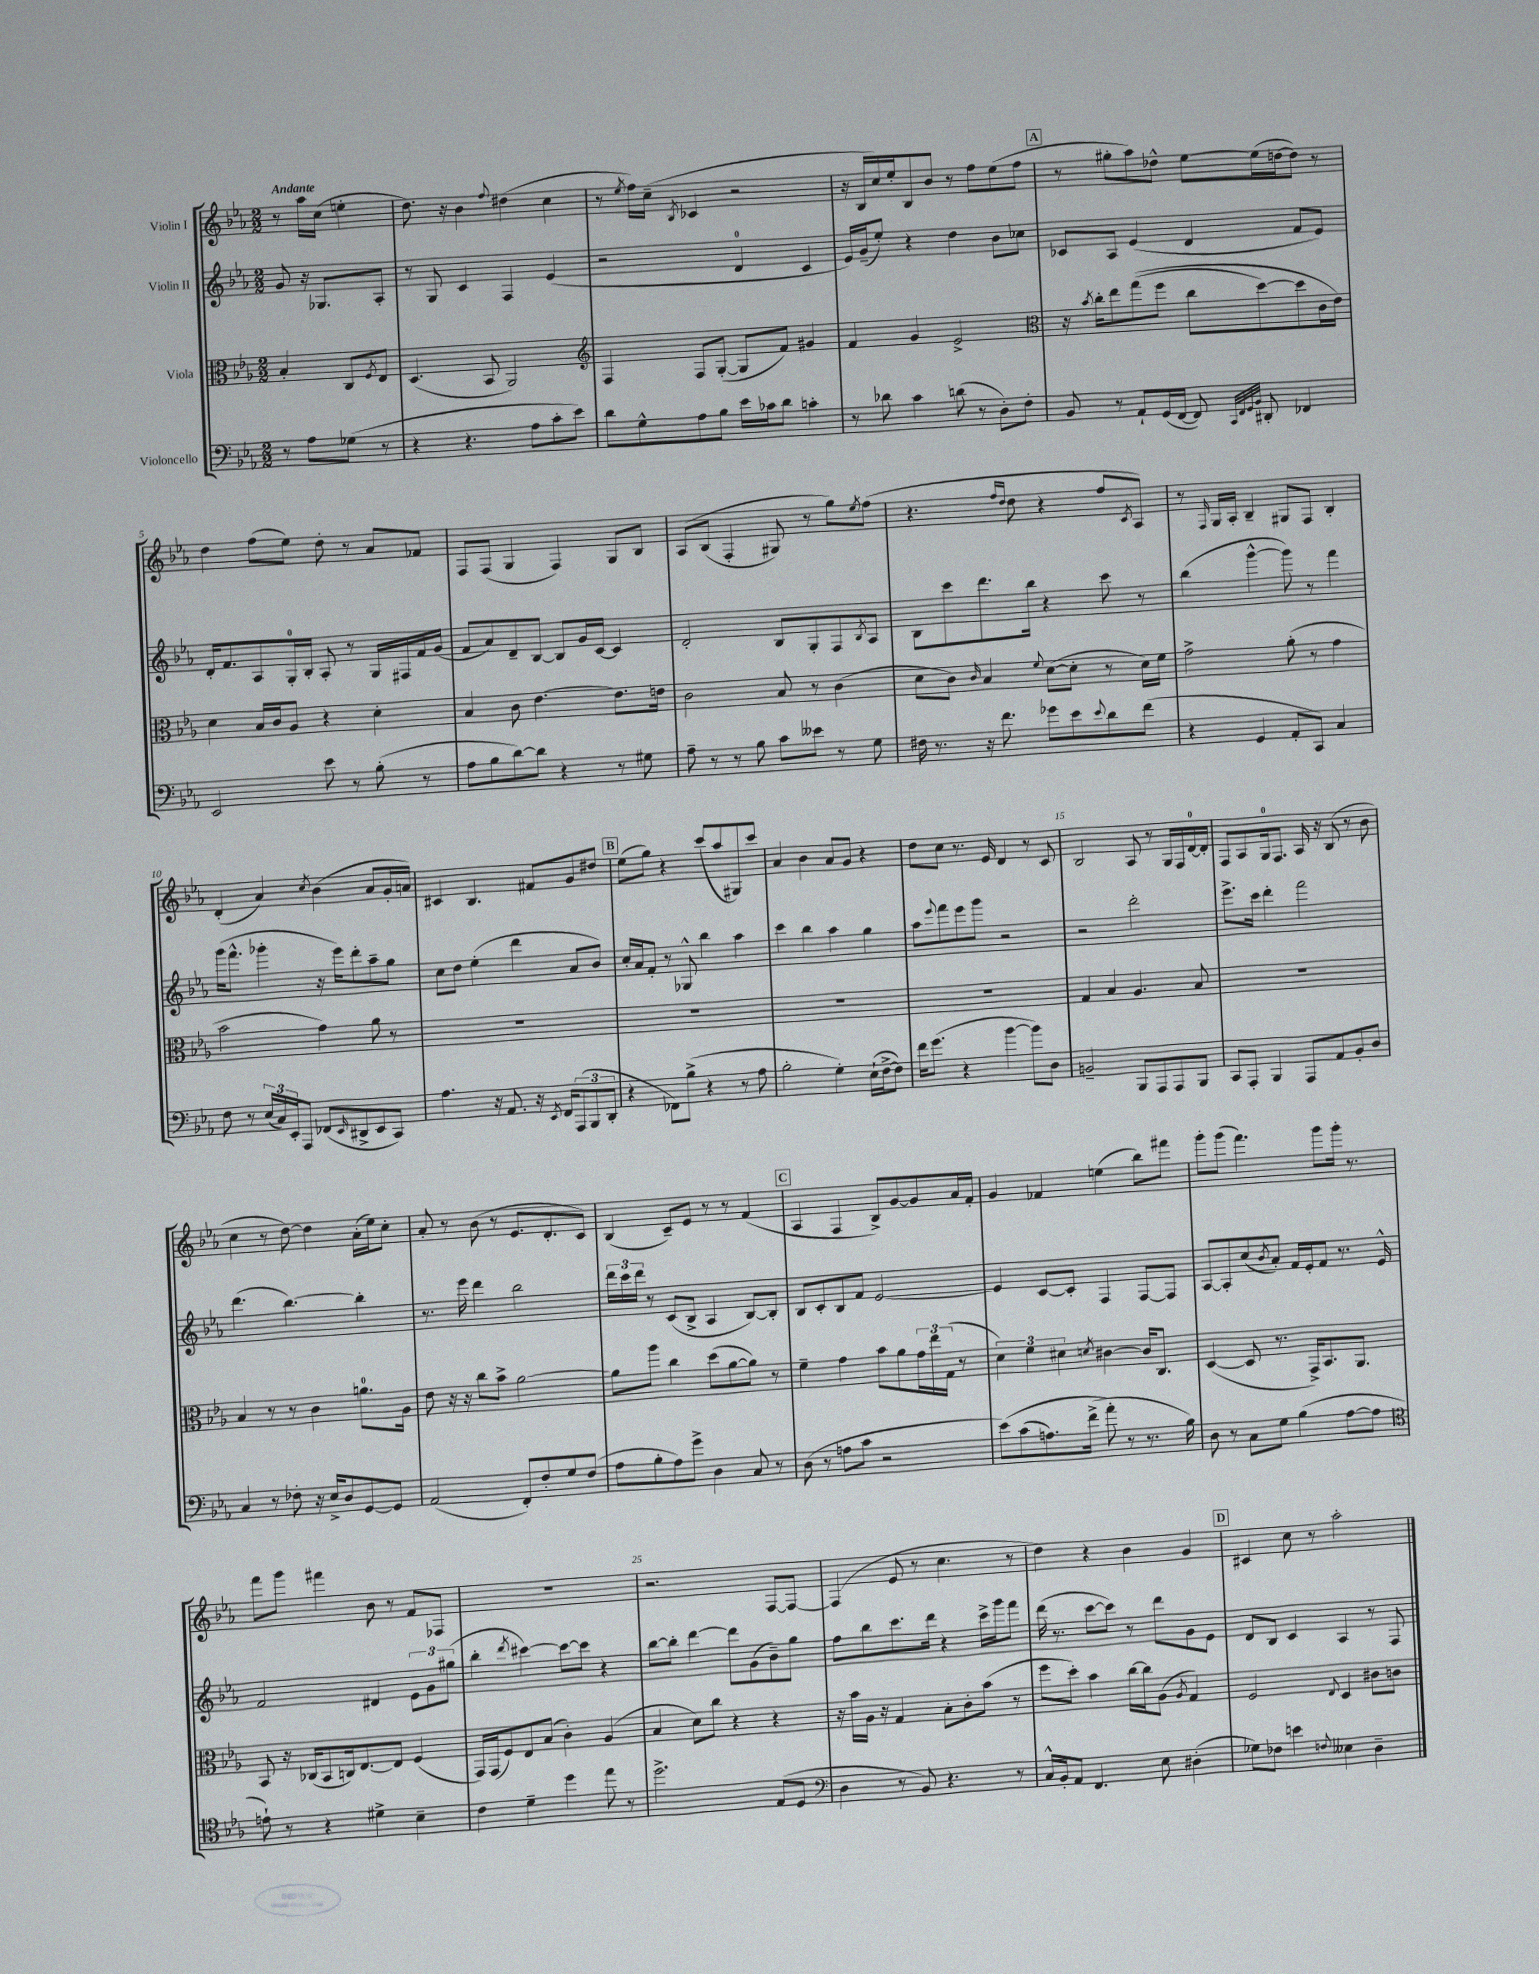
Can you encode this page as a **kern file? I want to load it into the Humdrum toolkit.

**kern	**kern	**kern	**kern
*staff4	*staff3	*staff2	*staff1
*clefF4	*clefC3	*clefG2	*clefG2
*k[b-e-a-]	*k[b-e-a-]	*k[b-e-a-]	*k[b-e-a-]
*M2/2	*M2/2	*M2/2	*M2/2
8r	4B-'	8g	8r
8A-	.	16r	16aa-
.	.	8.G-	(16cc
(8G-	8C	.	4ee'
.	8qF	.	.
8r	8E-	8A-'	.
=	=	=	=
4r	(4.D	8r	8.dd)
.	.	8G	.
.	.	.	16r
4.r	.	4c	4b-
.	8BB-	.	.
.	.	.	8qqff
.	2AA-)	4F	(4dd#
8A-	.	.	.
8c'	.	(4e-	4cc
8e-)	.	.	.
=	=	=	=
*	*clefG2	*	*
8d	4F	2r	8r
.	.	.	8qee-
8G^^	.	.	16ff)
.	.	.	(16cc~
.	.	.	8qB-
8A-	8F	.	4c-
8B-	([8G'	.	.
16e-	8G]	4d	2r
16c-	.	.	.
8d	8f)	.	.
4c'	4g#	4c	.
=	=	=	=
8r	4f	16e-)	16r
.	.	(16g~	16B-
8d-	.	8ee-')	16cc)
.	.	.	16ee-'
4c	4g	4r	8B-
.	.	.	8b-
(8d	2e-^	4dd	8r
8r	.	.	8ff
8D')	.	8b-	(8ee-
8F'	.	8cc-	8ff
=	=	=	=
*	*clefC3	*	*
8BB-	16r	8c-	8r
.	8qb-	.	.
.	16cc'	.	.
8r	8ee-	8A-	8gg#'
8AA-`	&((8gg	(4e-	8aa-)
(16GG	8ff	.	8dd-^^
[16FF	.	.	.
8FF])	8cc	4d	[8ee-
32qqCC	.	.	.
32qqFF	.	.	.
32qqGG	.	.	.
32qqBB-	.	.	.
8DD#'	[8dd)	.	(16ee-]
.	.	.	[16dd
4FF-	8dd]	8f	8dd])
.	16c	8e-)	8r
.	16e-&)	.	.
=	=	=	=
2EE-	4d	16d'	4dd
.	.	8.f	.
.	16B-	8A-	(8ff
.	16c	.	.
.	8A-	16G'	8ee-)
.	.	16B-'	.
8e-	4r	8A-'	8dd'
8r	.	8r	8r
(8B-'	4d'	16G	8a-
.	.	16F#	.
8r	.	16f	8f-
.	.	(16g	.
=	=	=	=
8A-	4B-	8f	8F
8B-	.	8a-)	(8F
[8d)	8c	8d~	4G
8d]	[4.e-	[8B-	.
4r	.	8B-]	4F)
.	.	16g	.
.	.	[16c	.
8r	8.e-]	4c]	8G
8G#	.	.	8B-
.	16e	.	.
=	=	=	=
8A-~	2c	2d'	&(8A-
8r	.	.	(8B-
8r	.	.	4F'
8B-	.	.	.
8c	8B-	8B-	8G#)
8e--	8r	8G'	8r
8r	(4c	8F	8gg&)
.	.	8qB-	8qee-
8G	.	8A-	(8ff
=	=	=	=
16F#	8d	8B-	4.r
8.r	.	.	.
.	8c)	8ccc	.
.	16qqc	.	.
16r	4B-	8.ddd	.
8.f	.	.	.
.	.	.	16qqff
.	.	.	16qqdd
.	.	.	8dd
.	.	16bb-	.
.	8qqf	.	.
8g-	([8d	4r	4r
8e-	8d']	.	.
8qqe-	.	.	.
8d	8r	8ccc	8ff
.	.	.	8qc
(8f	16d)	8r	8A-)
.	16f	.	.
=	=	=	=
4r	2g^	(4bb-	8r
.	.	.	16qqF
.	.	.	16G
.	.	.	16A-'
4GG	.	[4ggg^^	4B-~
8AA-'	(8a-'	8ggg])	8G#
8CC)	8r	8r	8F
4C	4g	4fff	4B-'
=	=	=	=
8F	2b-	(16ggg	(4d'
.	.	8.fff^^	.
8r	.	.	.
(24E-	.	4ggg-'	4a-)
24C)	.	.	.
24EE-'	.	.	.
8AAA-	.	.	.
.	.	.	8qcc
(8FF-	4g)	16r	(4b-
.	.	16eee-)	.
16qqEE-	.	.	.
8DD#^	.	8ddd'	.
8EE-	8a-	8aa-~	8a-
8CC)	8r	8gg	16g'
.	.	.	16a)
=	=	=	=
4.A-	1r	8cc	4c#
.	.	8dd	.
.	.	(4ee-'	4.B-
16r	.	.	.
8.AA-	.	.	.
.	.	4ddd	.
16r	.	.	8f#
8qEE-	.	.	.
16FF	.	.	.
(12AAA-	.	8a-	8g
12BBB-	.	.	.
.	.	8b-)	8dd#
12DD'	.	.	.
=	=	=	=
4r	1r	16cc'	(8ee-
.	.	16a-	.
.	.	8f'	8gg)
8FF-)	.	8r	4r
(8B-^	.	8G-^^	.
4r	.	4bb-	(8ccc
.	.	.	8aa-
8r	.	4aa-	8G#)
8A-	.	.	8ccc
=	=	=	=
2B-'	1r	4ccc	4a-
.	.	4bb-	4b-
4G')	.	4aa-	8a-
.	.	.	8g
(16E-`	.	4gg	4r
[16F^	.	.	.
8F])	.	.	.
=	=	=	=
16f	1r	8aa-	8dd
(8.g	.	.	.
.	.	8qqeee-	.
.	.	8fff	8cc
4r	.	8eee-	8.r
.	.	8ggg	.
.	.	.	16e-
[4b-	.	2r	4d
8b-])	.	.	8r
8D	.	.	8c
=	=	=	=
2BB~	4G	2r	2B-
.	4B-	.	.
8BBB-	4.A-	2ddd'	8A-
8AAA-	.	.	8r
8AAA-	.	.	16G
.	.	.	16F
8BBB-	8B-	.	[16d
.	.	.	16d']
=	=	=	=
8CC	1r	8.eee-^	8F
8AAA-'	.	.	8A-
.	.	16ccc	.
4BBB-	.	4ddd'	16G
.	.	.	8.F
8AAA-	.	2fff	16A-
.	.	.	16r
8AA-	.	.	(8B-
8BB-'	.	.	8r
8D	.	.	8b-
=	=	=	=
4C	4B-	(4.ddd	4cc
8r	8r	.	8r
8F-'	8r	[4.bb-)	[8dd)
16r	4c	.	4dd]
16E-^	.	.	.
8D	.	.	.
[8GG	8.a	4bb-']	(16a-'
.	.	.	16ee-)
8GG]	.	.	8cc'
.	16A-	.	.
=	=	=	=
(2AA-	8e-	8.r	8a-'
.	16r	.	8r
.	16r	16eee-	.
.	8cc	4ddd	(8b-
.	8b-^	.	8r
8FF')	[2a-	2bb-	8.e-
8F'	.	.	.
.	.	.	8.d'
8G	.	.	.
(8F	.	.	8c)
=	=	=	=
8A-	8a-]	24ddd	(4B-
.	.	24ccc	.
.	.	24ddd	.
8B-'	8aa-	8r	.
8A-)	4cc	(8c	8c~)
8g^	.	8B-^	8e-
4D	(8dd	4A-	8r
.	[8a-	.	8r
8C	8a-])	[8B-)	(4f
8r	8r	8B-']	.
=	=	=	=
(8D	4f~	8B-	4A-
8r	.	8c'	.
8A	4g	8B-	4F
8c	.	8f	.
2r	8b-	[2e-	8B-^)
.	8a-	.	[8g
.	24g	.	8g]
.	24ee-	.	.
.	(24G	.	.
.	8r	.	16a-
.	.	.	16f'
=	=	=	=
&(8e-)	6d)	4e-]	4g
(8c	.	.	.
.	6f	.	.
8.A)	.	[8c	4f-
.	6d#	.	.
.	.	8c']	.
(16f^	.	.	.
.	8qd	.	.
8a-'&)	[4c#	4F	(4ee
8r	.	.	.
8.r	16c#]	[8F	8bb-)
.	8.C	.	.
.	.	8F]	8fff#
16B-)	.	.	.
=	=	=	=
8D	([4D	[8A-	8ggg'
8r	.	8A-']	(8ggg
8C	8D]	(8cc	4.fff)
.	.	8qb-	.
8G	8.r	8a-')	.
(4B-	.	16f	.
.	16GG^)	16e-'	.
.	8.BB-	8f	8ggg
[8A-	.	8.r	16ggg'
.	8.AA-	.	8.r
8A-]	.	.	.
.	.	16e-^^	.
=	=	=	=
*clefC4	*	*	*
8e`)	8BB-	2f	8fff
8r	16r	.	8ggg
.	(16C-	.	.
4r	8BB-	.	4fff#
.	16C)	.	.
.	[8.E-	.	.
4d#^	.	4d#	8b-
.	8E-]	.	8r
4B-~	(4F	12e-	8f
.	.	12g	.
.	.	.	8F-
.	.	(12gg#	.
=	=	=	=
4c	16GG)	4bb-'	1r
.	(16GG	.	.
.	8F)	.	.
.	.	8qddd	.
4d~	8E-	[4ccc#)	.
.	(8B-	.	.
4dd	4c')	8ccc#_	.
.	.	8ccc#]	.
8ee-	(4A-	4r	.
8r	.	.	.
=	=	=	=
2.dd^	4B-	[8bb-	2.r
.	.	8bb-']	.
.	8d)	[4ddd	.
.	8cc	.	.
.	4r	8ddd]	.
.	.	(8g	.
(8E-	4r	8b-~)	[8F
8D	.	8gg	8F_
=	=	=	=
*clefF4	*	*	*
4D	16r	8ff	(4F]
.	16b-	.	.
.	16A-	8bb-	.
.	16r	.	.
8r	4G	8.ccc	8e-
8BB-)	.	.	8r
.	.	16ddd	.
4.r	8B-'	4r	4.cc
.	8c'	.	.
.	(8b-	16ccc^	.
.	.	16ggg	.
8r	8r	8fff	8r
=	=	=	=
16C^^	8ff	(16ddd	4dd)
16BB-'	.	8.r	.
8AA-	8dd')	.	.
4.FF	4b-	[8ccc	4r
.	.	8ccc])	.
.	[16cc	8r	4b-
.	16cc]	.	.
8E-	(8A-	8ddd	.
.	8qA-	.	.
(4D#'	4G)	8g	4g
.	.	8e-	.
=	=	=	=
8G-)	2F	8d	4c#
8F-	.	8B-	.
4e	.	4c	8cc
.	.	.	8r
8qqF	8qqE-	.	.
4E--	4D	4A-	2aa-'
4D~	8c#	8r	.
.	8c	8F	.
==	==	==	==
*-	*-	*-	*-
